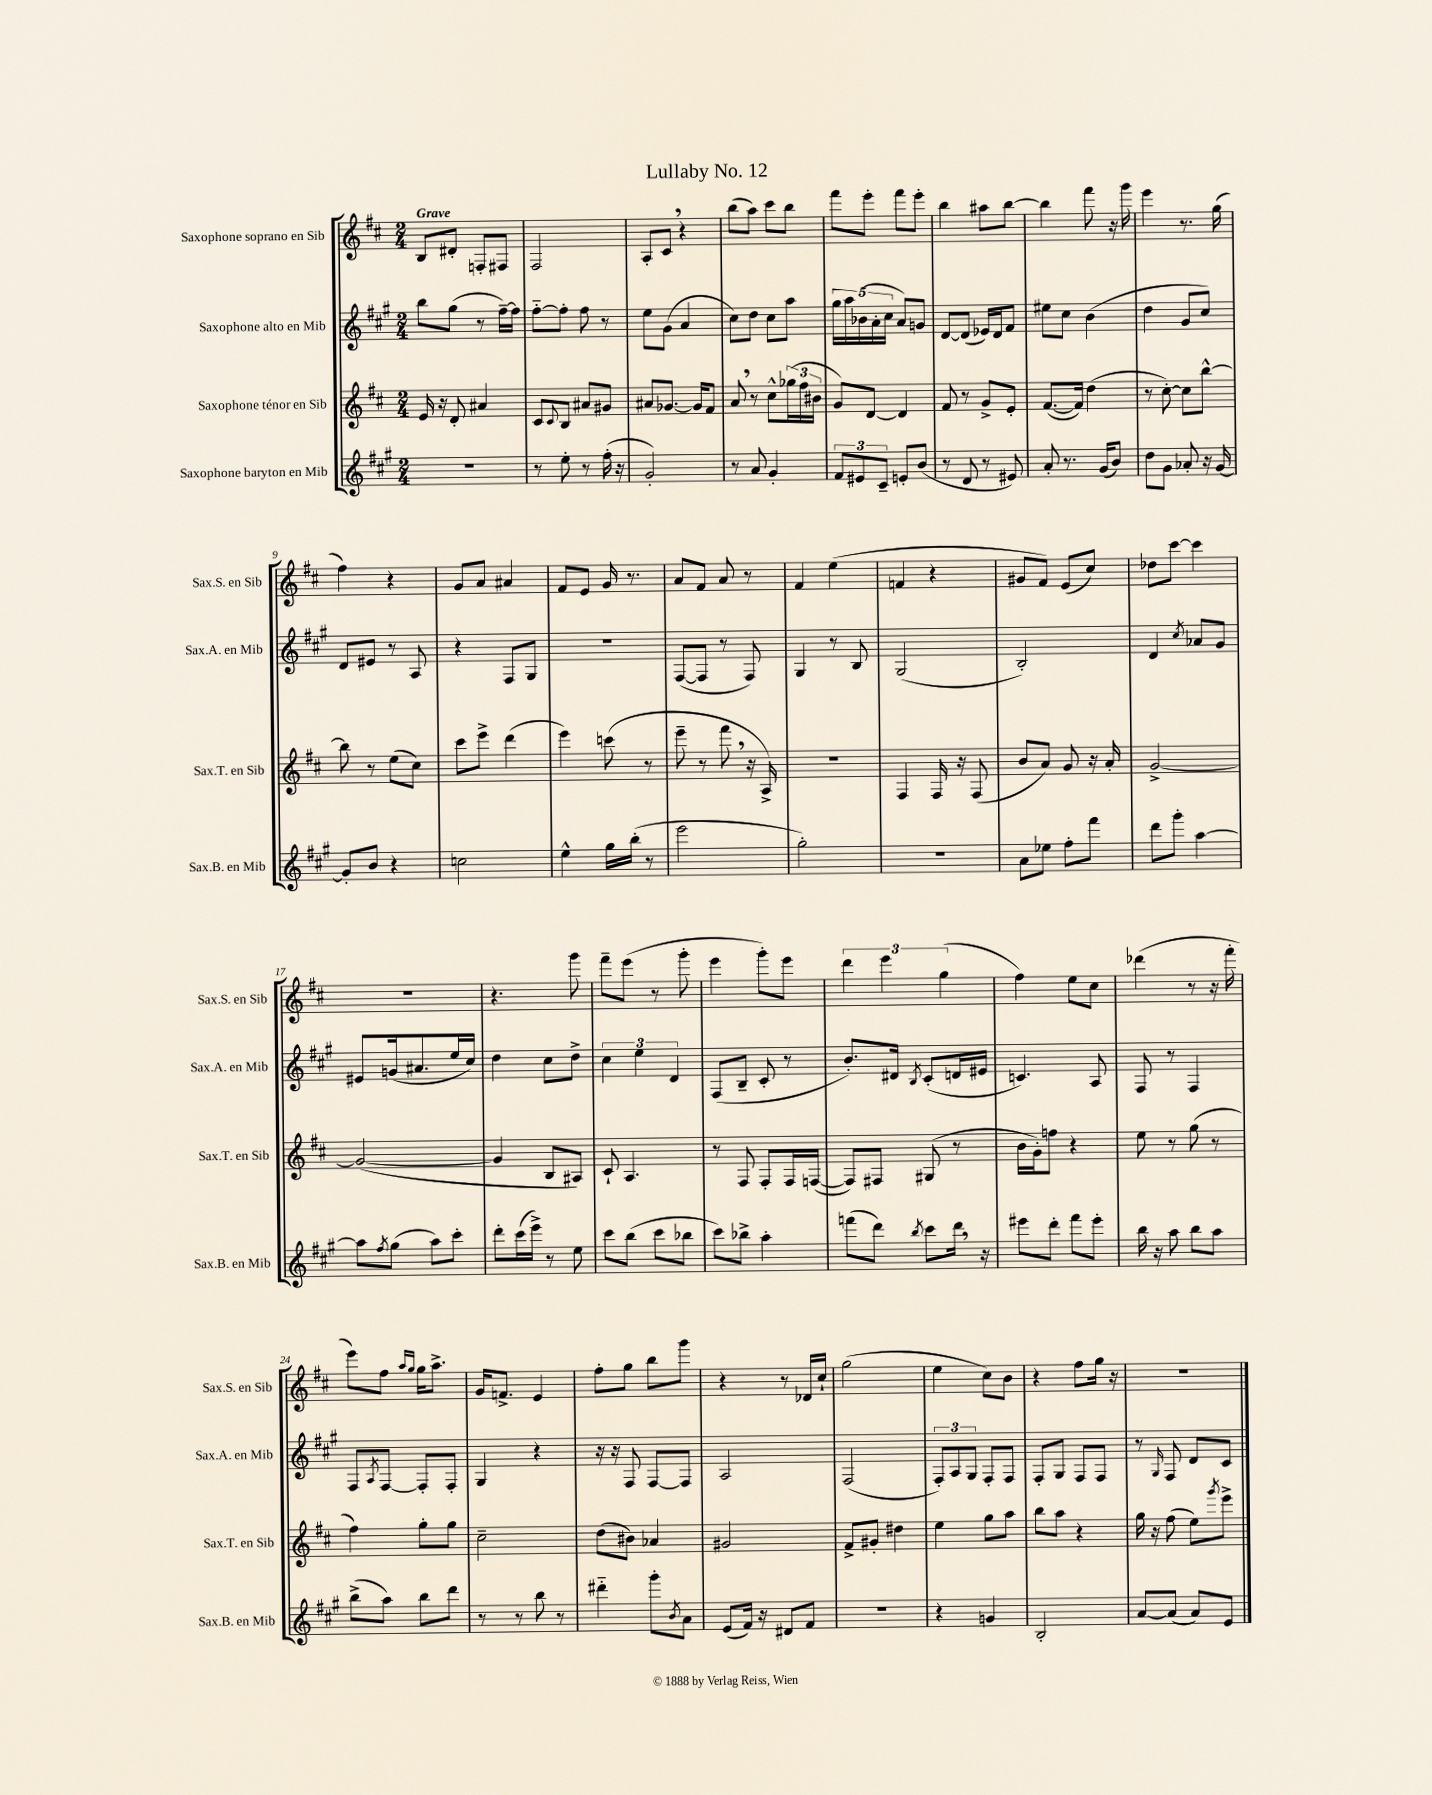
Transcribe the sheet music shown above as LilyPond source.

\header { title = "Lullaby No. 12" }
<<
\new StaffGroup <<
\new Staff = "s0" \with { instrumentName = "Saxophone soprano en Sib" shortInstrumentName = "Sax.S. en Sib" } {
    \clef treble \key d \major \numericTimeSignature \time 2/4 \tempo "Grave"
    b8 dis'8-. f8-. fis8 |
    fis2 |
    a8-. cis'8 \breathe r4 |
    b''8( a''8) cis'''8 b''8 |
    fis'''8 e'''8-. fis'''8 e'''8-. |
    b''4 ais''8 b''8~ |
    b''4 fis'''8 r16 g'''16 |
    e'''4 r8. g''16( |
    fis''4) r4 |
    g'8 a'8 ais'4 |
    fis'8 e'8 g'16 r8. |
    a'8 fis'8 a'8 r8 |
    fis'4 e''4( |
    f'4 r4 |
    gis'8 fis'8) e'8( cis''8) |
    des''8 cis'''8~ cis'''4 |
    R2 |
    r4. g'''8 |
    fis'''8-- e'''8( r8 g'''8-. |
    e'''4 g'''8-.) e'''8 |
    \tuplet 3/2 { d'''4 e'''4 g''4( } |
    fis''4) e''8 cis''8 |
    des'''4( r8 r16 fis'''16-. |
    e'''8) fis''8 \grace { a''16 g''16 } g''16 a''8.-> |
    g'16 f'8.-> e'4 |
    fis''8-. g''8 b''8 g'''8 |
    r4 r8 des'16 cis''16-! |
    g''2( |
    e''4 cis''8) b'8 |
    r4 fis''8 g''16 r16 |
    r2 \bar "|." |
}
\new Staff = "s1" \with { instrumentName = "Saxophone alto en Mib" shortInstrumentName = "Sax.A. en Mib" } {
    \clef treble \key a \major \numericTimeSignature \time 2/4
    b''8 gis''8( r8 fis''16~--) fis''16 |
    fis''8~-_ fis''8-. fis''8 r8 |
    e''8 gis'8( a'4 |
    cis''8) d''8 cis''8 a''8 |
    \tuplet 5/4 { gis''16 a''16 bes'16( a'16-. cis''16 } a'8) g'8 |
    d'8~ d'8( ees'16) d'16 fis'8 |
    eis''8 cis''8 b'4( |
    d''4 gis'8 cis''8) |
    d'8 eis'8 r8 a8 |
    r4 fis8 gis8 |
    R2 |
    fis8~( fis8 r8 fis8) |
    gis4 r8 b8 |
    gis2( |
    b2-.) |
    d'4 \acciaccatura { cis''8 } aes'8 gis'8 |
    eis'8 g'16( ais'8. e''16 cis''16) |
    d''4 cis''8 d''8-> |
    \tuplet 3/2 { cis''4 e''4 d'4 } |
    fis8( b8-- cis'8-. r8 |
    b'8.-.) dis'16 \acciaccatura { b8 } cis'8-.( d'16 eis'16 |
    c'4.) a8 |
    fis8 r8 fis4 |
    fis8 \acciaccatura { a8 } fis8~ fis8-. fis8-. |
    gis4 r4 |
    r16 r16 fis8 fis8~ fis8 |
    a2 |
    fis2( |
    \tuplet 3/2 { fis8-.) a8 gis8 } fis8-. fis8 |
    fis8-. gis8 fis8 fis8 |
    r8 \grace { gis16 } fis8 d'8 cis'8 \bar "|." |
}
\new Staff = "s2" \with { instrumentName = "Saxophone ténor en Sib" shortInstrumentName = "Sax.T. en Sib" } {
    \clef treble \key d \major \numericTimeSignature \time 2/4
    e'16 r16 d'8-. ais'4 |
    cis'8 \appoggiatura { cis'8 } b8 ais'8 gis'8 |
    ais'8 ges'8.~ ges'16 fis'8 |
    a'8 \breathe r8 cis''8-^ \tuplet 3/2 { ges''16( fis''16 bis'16 } |
    g'8) d'8~ d'4 |
    fis'8 r8 g'8-> e'8-. |
    fis'8.~( fis'16) d''4( |
    r8 cis''8~-.) cis''8 b''8~-^ |
    b''8 r8 e''8( cis''8) |
    cis'''8 e'''8-> d'''4( |
    e'''4) c'''8( r8 |
    e'''8-- r8 fis'''8 \breathe r16 a16->) |
    R2 |
    fis4 fis16 r16 fis8( |
    b'8 a'8) g'8 r16 a'16-. |
    g'2~-> |
    g'2~( |
    g'4 b8 ais8) |
    cis'8-! a4. |
    r8 fis8 fis8-. fis16 f16~( |
    f8) fis8 gis8( r8 |
    b'16 g'16-.) f''8 r4 |
    e''8 r8 g''8( r8 |
    fis''4) g''8-. g''8 |
    cis''2-- |
    d''8( bis'8) aes'4 |
    gis'2 |
    fis'8-> gis'8-. dis''4 |
    e''4 g''8 a''8 |
    b''8 a''8 r4 |
    g''16 r16 fis''8( e''8) \acciaccatura { g'''8 } e'''8-> \bar "|." |
}
\new Staff = "s3" \with { instrumentName = "Saxophone baryton en Mib" shortInstrumentName = "Sax.B. en Mib" } {
    \clef treble \key a \major \numericTimeSignature \time 2/4
    R2 |
    r8 e''8-. r8 fis''16-.( r16 |
    gis'2-.) |
    r8 a'8 gis'4-. |
    \tuplet 3/2 { fis'8 eis'8 cis'8-- } e'8-. b'8( |
    r8 d'8 r8 eis'8) |
    a'8-. r8. gis'16( b'8) |
    d''8 gis'8 aes'8-. r16 gis'16~ |
    gis'8-. b'8 r4 |
    c''2 |
    e''4-^ gis''16 b''16-.( r8 |
    e'''2 |
    gis''2-.) |
    r2 |
    a'8 ees''8 fis''8-. fis'''8 |
    d'''8 gis'''8-. a''4~ |
    a''8 \acciaccatura { fis''8 } gis''8( a''8) cis'''8-. |
    d'''8-. cis'''16( e'''16->) r8 e''8 |
    cis'''8 b''8( cis'''8 bes''8 |
    cis'''8) bes''8-> a''4-. |
    f'''8( d'''8) \acciaccatura { b''8 } cis'''8 d'''16 \breathe r16 |
    eis'''8 d'''8-. fis'''8 eis'''8-. |
    b''16 r16 a''8 b''8 a''8 |
    b''8->( a''8) b''8 d'''8 |
    r8 r8 b''8 r8 |
    dis'''4-_ gis'''8-. \acciaccatura { b'8 } a'8 |
    e'8( fis'16) r16 dis'8 fis'8 |
    r2 |
    r4 g'4 |
    b2-. |
    a'8~ a'8( a'8) e'8 \bar "|." |
}
>>
>>
